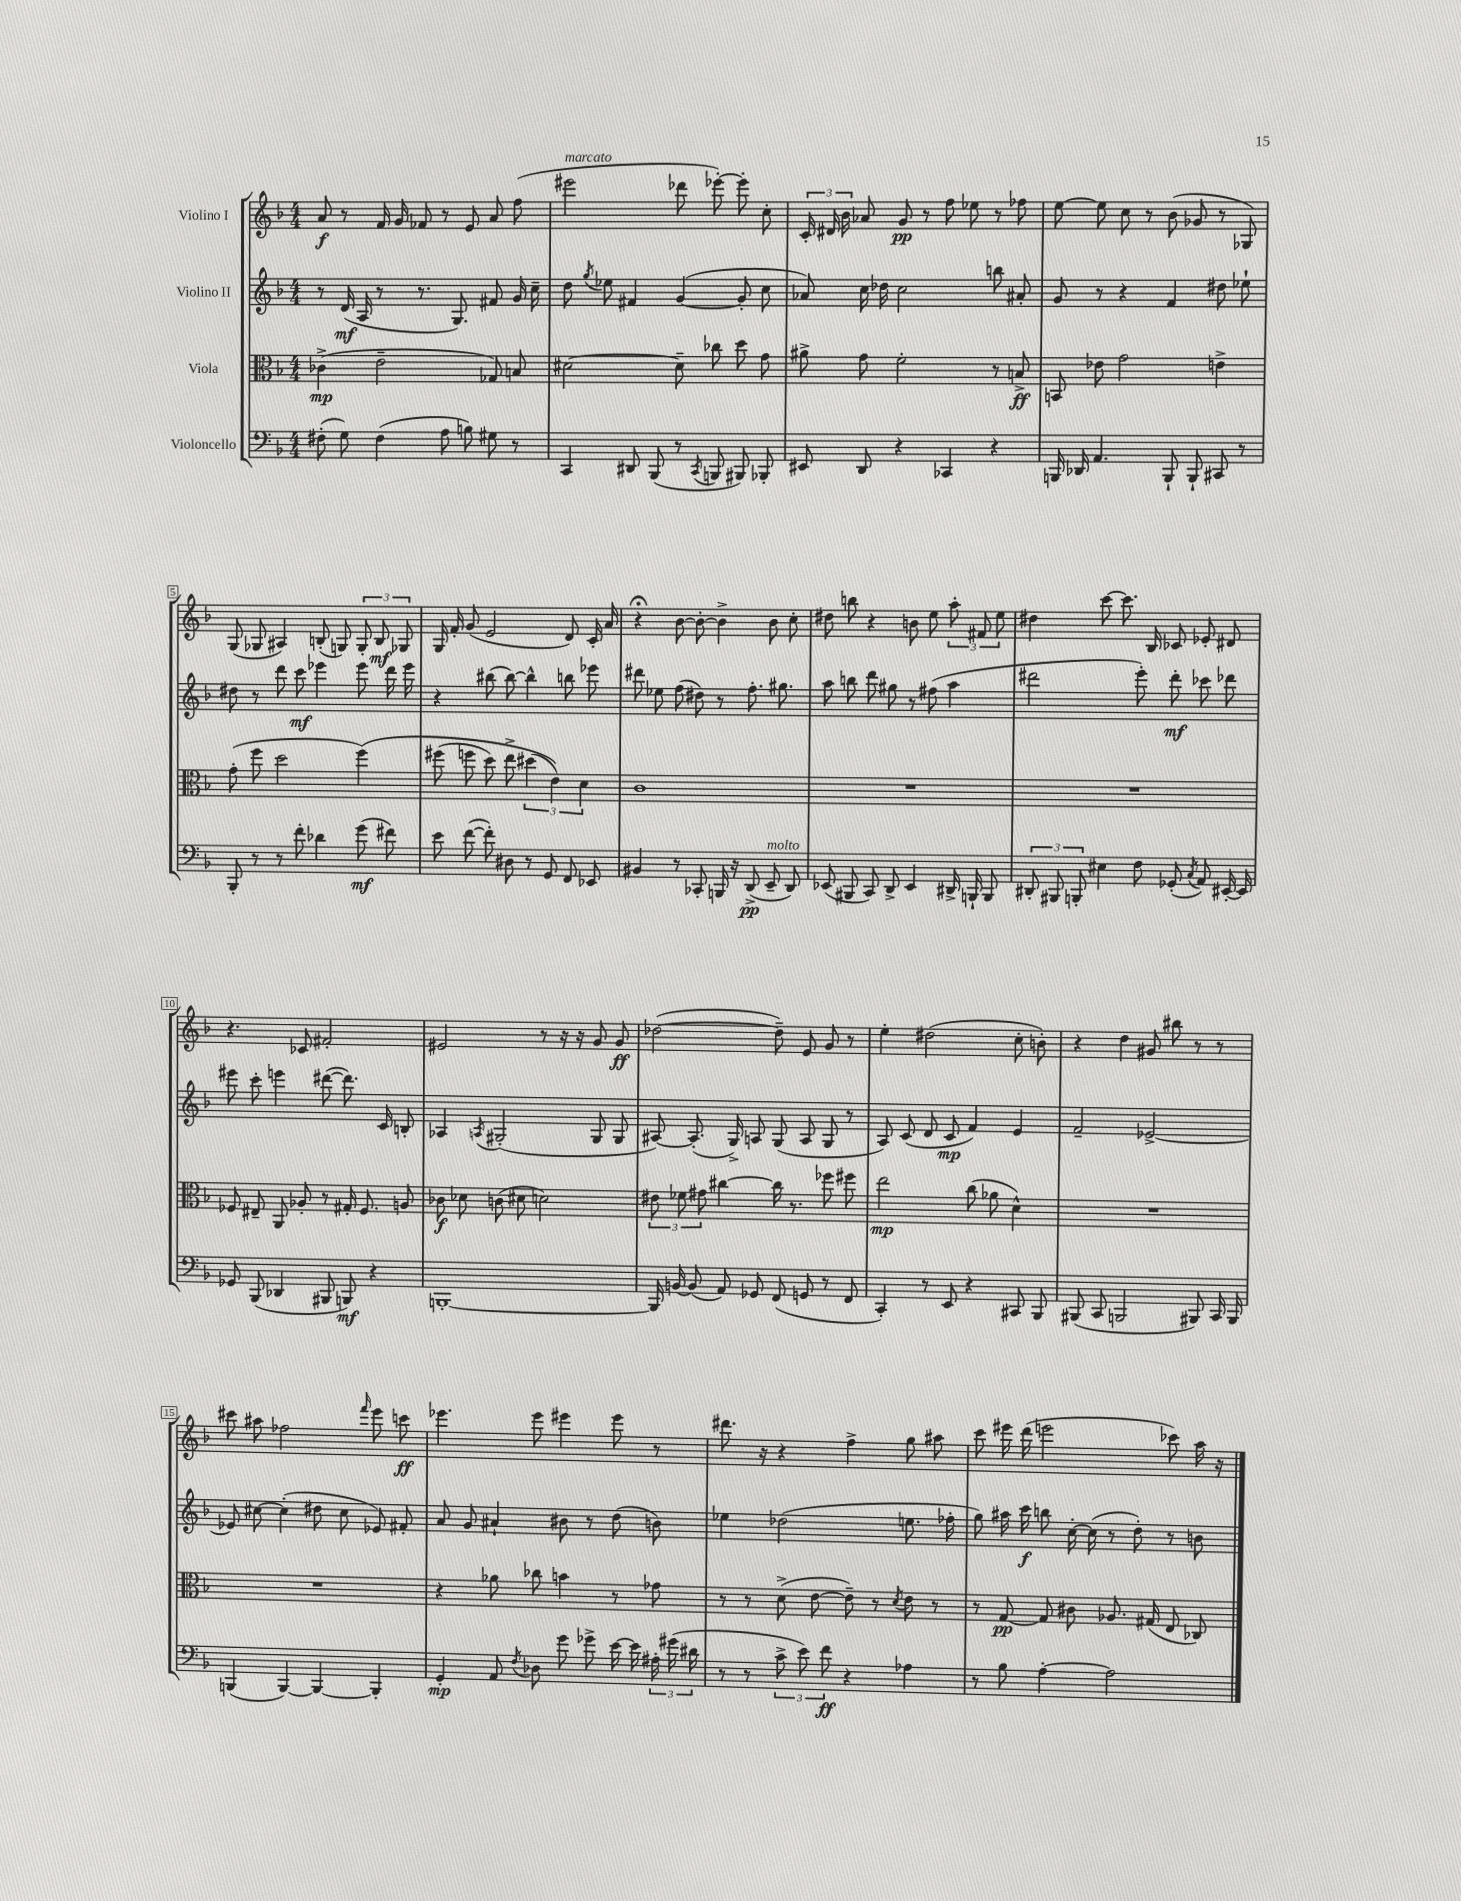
<<
\new StaffGroup <<
\new Staff = "s0" \with { instrumentName = "Violino I" } {
    \clef treble \key f \major \numericTimeSignature \time 4/4
    \autoBeamOff a'8\f r8 f'16 g'16 fes'8 r8 e'8 a'8 f''8( |
    eis'''2^\markup { \italic "marcato" } des'''8 ees'''8~-.) ees'''8-. c''8-. |
    \tuplet 3/2 { c'16-. dis'16 bes'16 } aes'8 g'8\pp r8 f''8 ees''8 r8 fes''8 |
    e''8~ e''8 c''8 r8 bes'8( ges'8 r8 ges8) |
    g8( ges8 ais4) b8-.( g8) \tuplet 3/2 { g8-. b8\mf ges8 } |
    g16 f'16-. g'8( e'2 d'8) c'16-. a'16 |
    r4\fermata bes'8~ bes'8~-. bes'4-> bes'8 c''8-. |
    dis''8 b''8 r4 b'8 e''8 \tuplet 3/2 { a''8-. fis'8 e''8 } |
    dis''4 c'''8~ c'''8. bes16 ces'8 ees'8-. dis'8 |
    r4. ces'8 fis'2-. |
    eis'2 r8 r16 r16 g'8 g'8\ff |
    des''2~( des''8--) e'8 g'8 r8 |
    e''4-. dis''2( c''8-. b'8-.) |
    r4 d''4 gis'8 bis''8 r8 r8 |
    cis'''8 ais''8 fes''2 \grace { f'''16 } e'''8 c'''8\ff |
    ees'''4. ees'''8 eis'''4 eis'''8 r8 |
    dis'''8. r16 r4 f''4-> g''8 ais''8 |
    c'''8 eis'''16 d'''16( e'''2 ces'''8) a''16 r16 \bar "|." |
}
\new Staff = "s1" \with { instrumentName = "Violino II" } {
    \clef treble \key f \major \numericTimeSignature \time 4/4
    \autoBeamOff r8 d'16\mf( a16 r8 r8. g8.) fis'8 g'16 c''16-- |
    d''8 \acciaccatura { g''8 } ees''8 fis'4 g'4~( g'8-. c''8 |
    aes'8) c''16 des''16 c''2 b''8 ais'8-. |
    g'8 r8 r4 f'4 dis''8 ees''8-! |
    dis''8 r8 d'''8 c'''8\mf ees'''4 ees'''8 d'''16 ees'''16 |
    r4 bis''8( bis''8~) bis''4-^ b''8 ees'''8 |
    dis'''8 ees''8 f''8( dis''8) r8 f''8.-. gis''8. |
    a''8 b''8 d'''8 gis''8 r8 fis''8( a''4 |
    dis'''2 e'''8-.) dis'''8-.\mf ces'''8 des'''8 |
    eis'''8 c'''8-. e'''4 dis'''8~( dis'''8.) c'16 b8-. |
    aes4 \acciaccatura { a8 } gis2-.( gis8 gis8 |
    ais8~) ais8.-.( g16->) a8 g8( a8 g8 r8 |
    a8) c'8( d'8 c'8\mp f'4) e'4 |
    f'2-- ees'2~-> |
    ees'8 cis''8~ cis''4-.( dis''8 cis''8 ees'8) fis'8-. |
    a'8 g'8 ais'4-! bis'8 r8 d''8( b'8) |
    ees''4 des''2( e''8. fes''16-. |
    g''8) ais''16 c'''16\f b''8 c''16~-. c''16( r8 d''8-.) r8 b'8 \bar "|." |
}
\new Staff = "s2" \with { instrumentName = "Viola" } {
    \clef alto \key f \major \numericTimeSignature \time 4/4
    \autoBeamOff ces'4->\mp( e'2-- ges8) b8 |
    dis'2~ dis'8-- ces''8 d''8 g'8 |
    ais'8-> g'8 f'2-. r8 b8->\ff |
    b,8 ees'8 g'2 e'4-> |
    g'8-.( f''8 d''2 f''4)\( |
    fis''8( f''8 d''8) e''8-> \tuplet 3/2 { dis''4( e'4)\) d'4 } |
    c'1 |
    R1 |
    R1 |
    fes8 eis8-- a,8 aes8-. r8 gis16-. fes8. a8 |
    ces'8\f des'8 c'8( dis'8 d'2) |
    \tuplet 3/2 { eis'8 fes'8 gis'8 } cis''4~ cis''16 r8. fes''8 fis''8 |
    e''2\mp c''8( aes'8 d'4-^) |
    R1 |
    R1 |
    r4 aes'8 ces''8 b'4 r8 ges'8 |
    r8 r8 d'8->( e'8~ e'8--) r8 \acciaccatura { d'8 } e'8 r8 |
    r8 g8~\pp g8 cis'8 aes8. gis16( e8 ces8) \bar "|." |
}
\new Staff = "s3" \with { instrumentName = "Violoncello" } {
    \clef bass \key f \major \numericTimeSignature \time 4/4
    \autoBeamOff fis8-.( g8) fis4( a8 b8) gis8 r8 |
    c,4 dis,8 bes,,8( r8 \acciaccatura { c,8 } b,,8 bis,,8) bes,,8-. |
    eis,8 d,8 r4 ces,4 r4 |
    b,,16 des,16 a,4. b,,8-! b,,8-! cis,8 r8 |
    bes,,8-. r8 r8 f'8-. des'4 g'8\mf( fis'8) |
    e'8 f'8~( f'8-.) dis8 r8 g,8 f,8 ees,8 |
    bis,4 r8 ces,8-. b,,16 r16 d,8->\pp( e,8--^\markup { \italic "molto" } d,8) |
    ees,8( bis,,8 c,8) d,8-> ees,4 dis,16-> b,,16-! b,,8 |
    \tuplet 3/2 { dis,8-. bis,,8 b,,8-. } eis4 f8 ges,8-.( \acciaccatura { c8 } a,8) eis,16~-. eis,16 |
    ges,8 bes,,8( des,4 bis,,8 b,,8\mf) r4 |
    b,,1~-. |
    b,,16 b,16~ b,8( a,8) ges,8 f,8( g,8 r8 f,8 |
    c,4-.) r8 e,8 r4 cis,8 bes,,8 |
    bis,,8( c,8 b,,2 bis,,8) c,16 bis,,16 |
    b,,4( b,,4~) b,,4~ b,,4-. |
    g,4-.\mp a,8 \acciaccatura { f8 } des8 g'8 ges'8-> e'16~ e'16 \tuplet 3/2 { ais16-. gis'16( dis'16 } |
    r8 r8 \tuplet 3/2 { c'8-> e'8) f'8\ff } r4 aes4 |
    r8 bes8 a4~-. a2 \bar "|." |
}
>>
>>
\layout { \context { \Score \override BarNumber.stencil = #(make-stencil-boxer 0.1 0.3 ly:text-interface::print) } }
